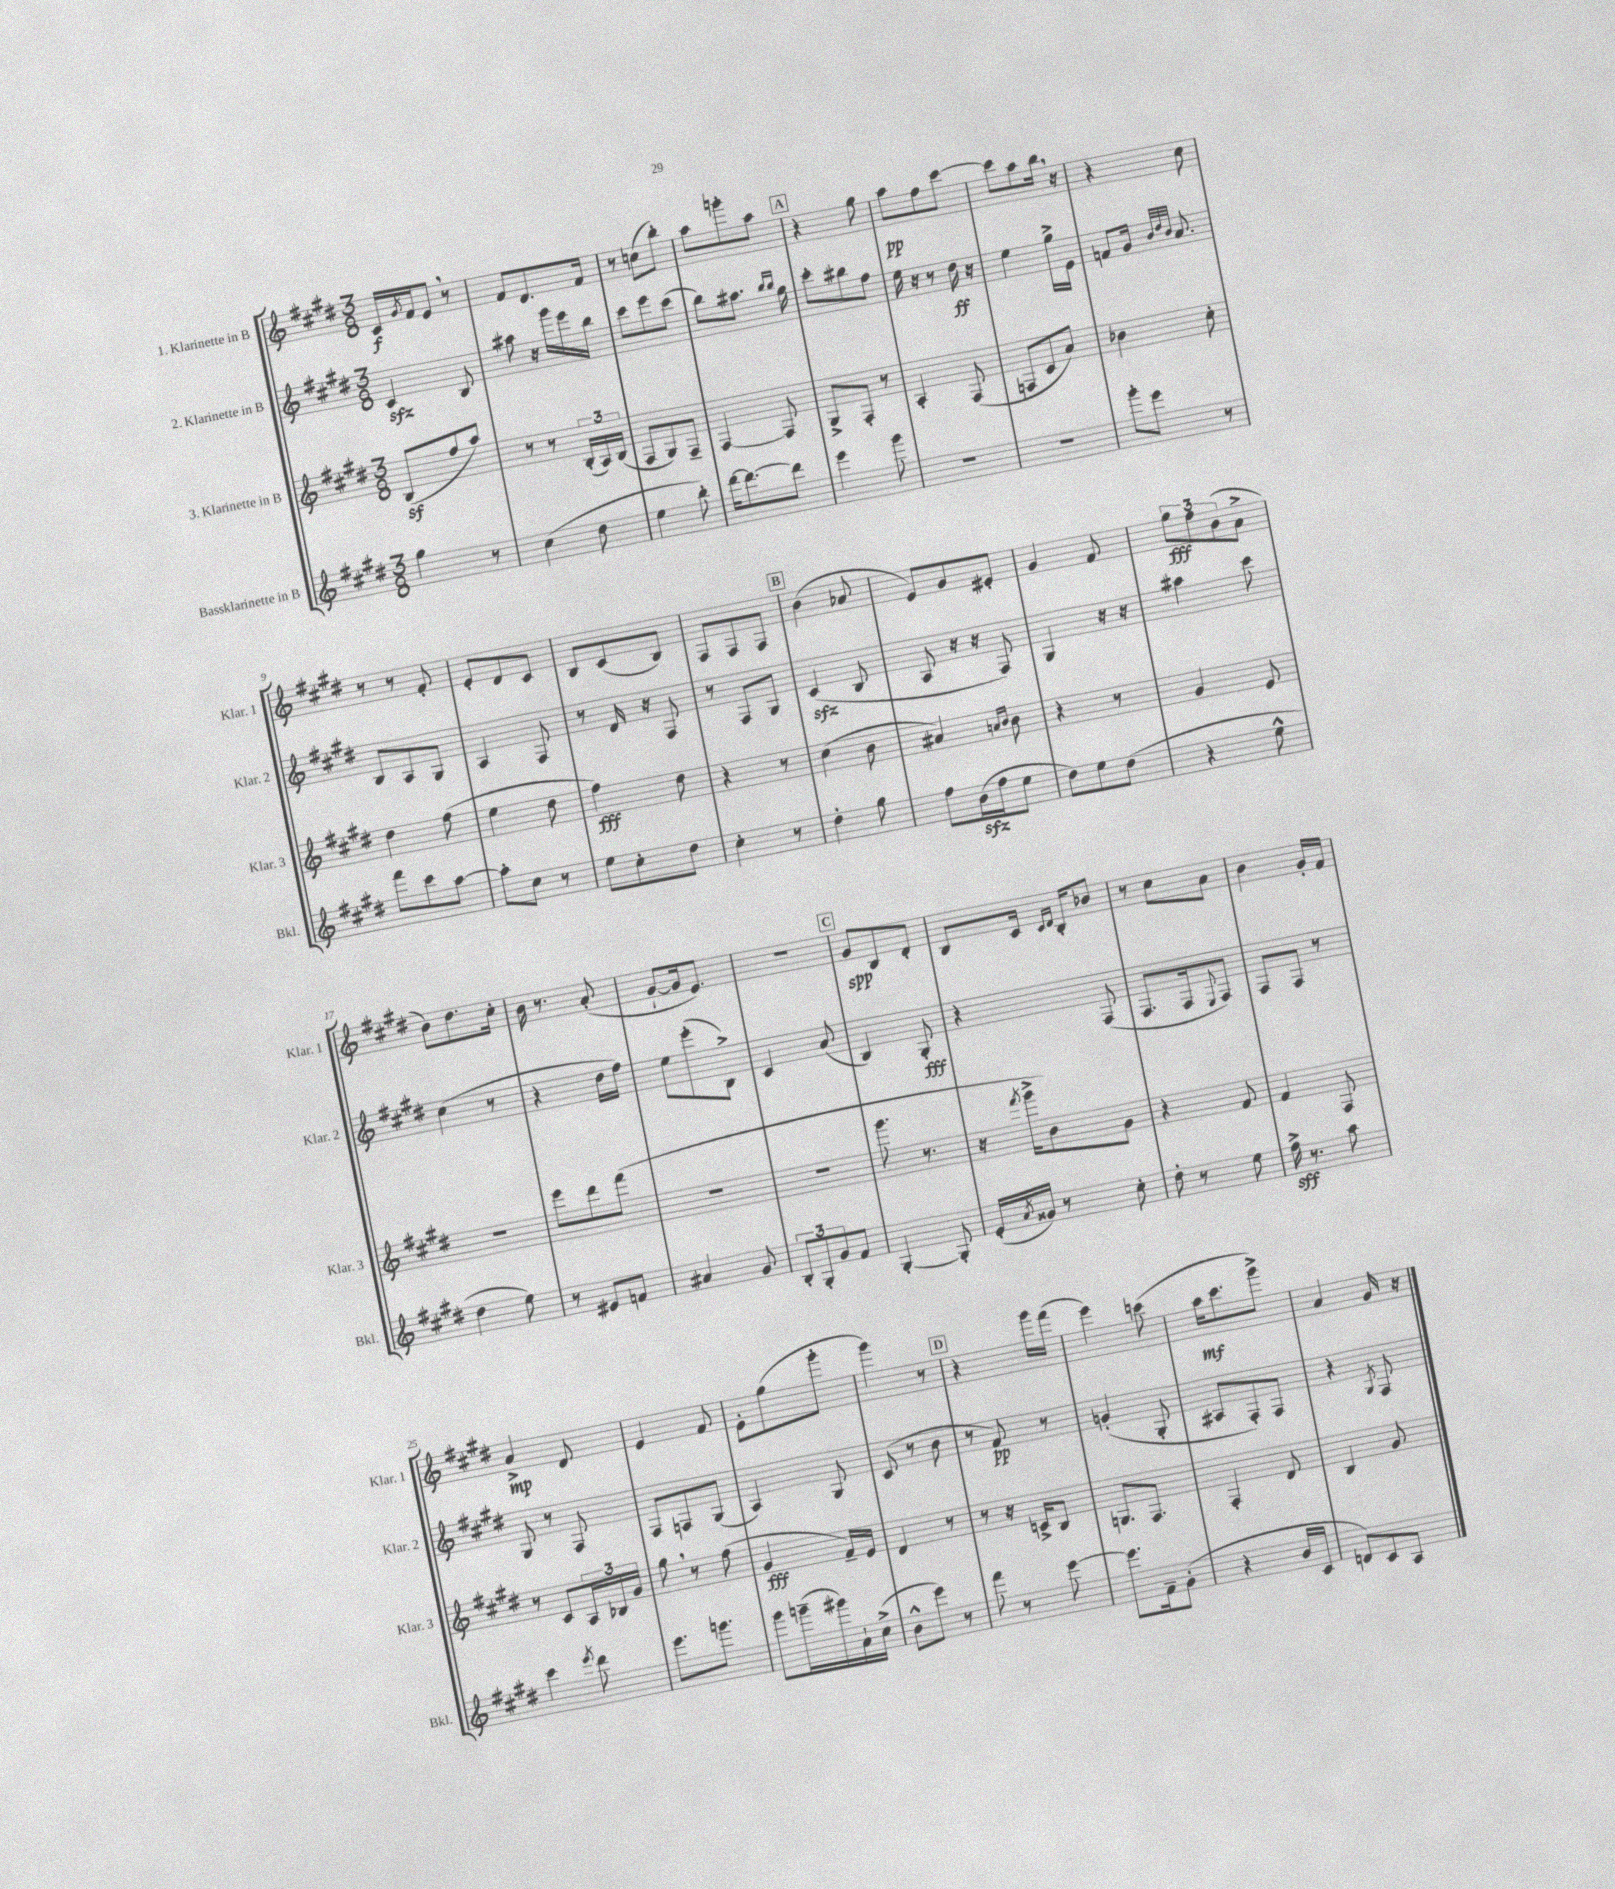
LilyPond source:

<<
\new StaffGroup <<
\new Staff = "s0" \with { instrumentName = "1. Klarinette in B" shortInstrumentName = "Klar. 1" } {
    \clef treble \key e \major \numericTimeSignature \time 3/8
    cis'16\f \acciaccatura { gis'8 } fis'16 e'8 \breathe r8 |
    fis'8 dis'8. fis'16 |
    r8 c''8( b''8-.) |
    a''8 g'''8-. a''8 |
    \mark \markup { \box "A" } r4 gis''8 |
    a''8\pp fis''8 cis'''8~ |
    cis'''8 a''8 b''16 \breathe r16 |
    r4 cis''8 |
    r8 r8 fis'8-. |
    e'8-. dis'8 cis'8 |
    b8 cis'8( b8) |
    fis8 fis8 fis8 |
    \mark \markup { \box "B" } b'4( aes'8 |
    e'8) gis'8 eis'8-. |
    gis'4 fis'8 |
    \tuplet 3/2 { gis''8\fff fis''8 b'8( } a'8-> |
    b'8) dis''8. cis''16-. |
    b'16 r8. a'8-.( |
    gis'8~-! gis'16 e'8.) |
    R4. |
    \mark \markup { \box "C" } gis'8\spp b8 dis'8-. |
    b8 cis'16 \grace { cis'16 dis'16 } b16-. bes'8 |
    r8 cis''8 a'8 |
    b'4 gis'16-. fis'16 |
    a'4->\mp dis'8 |
    e'4 fis'8 |
    e'8-. gis''8( gis'''8-. |
    gis'''4) r8 |
    \mark \markup { \box "D" } r4 gis'''16 fis'''16( |
    e'''4) c'''8( |
    a''16\mf cis'''8. gis'''8->) |
    a'4 gis'16 r16 \bar "|." |
}
\new Staff = "s1" \with { instrumentName = "2. Klarinette in B" shortInstrumentName = "Klar. 2" } {
    \clef treble \key e \major \numericTimeSignature \time 3/8
    cis'4\sfz b8 |
    ais''8 r16 gis'''16 e'''16 b''16 |
    cis'''8 e'''8 cis'''8( |
    b''8) ais''8. \grace { b''16 b''16 } gis''16 |
    \mark \markup { \box "A" } cis'''8-. bis''8 fis''8 |
    e''16 r16 r8 dis''16\ff r16 |
    e''4 gis''16-> e'16 |
    f'8 gis'16 \grace { b'32 dis''32 b'32 } a'8. |
    b8 a8 gis8 |
    a4 fis8 |
    r8 dis'16 r16 fis8 |
    r8 fis8 gis8 |
    \mark \markup { \box "B" } cis'4\sfz( b8 |
    a8 r16 r16 fis8) |
    gis4 r16 r16 |
    ais''4 cis'''8 |
    cis''4( r8 |
    r4 dis''16 fis''16) |
    e''8 e'''8-.( b8->) |
    cis'4 a'8( |
    \mark \markup { \box "C" } b4) gis8-.\fff |
    r4 fis8( |
    fis8. fis16 \appoggiatura { e8 } fis8) |
    fis8 fis8 r8 |
    gis8 r8 fis8 |
    fis8 f8 gis8( |
    a4) gis8 |
    cis'8( r8 b'8 |
    \mark \markup { \box "D" } r8 fis'8\pp) r8 |
    g'4-.( gis8-. |
    ais8 fis8-.) fis8 |
    r4 \acciaccatura { gis8 } fis8 \bar "|." |
}
\new Staff = "s2" \with { instrumentName = "3. Klarinette in B" shortInstrumentName = "Klar. 3" } {
    \clef treble \key e \major \numericTimeSignature \time 3/8
    b8\sf( fis''8 a''8) |
    r8 r8 \tuplet 3/2 { b16-.( a16) b16( } |
    fis8 gis8) fis8-- |
    fis4~ fis8 |
    \mark \markup { \box "A" } gis8-> fis8-. r8 |
    a4-. fis8( |
    f8 cis'8 a'8) |
    bes'4 cis''8-. |
    dis''4 fis''8( |
    e''4 dis''8 |
    fis''4\fff) dis''8 |
    r4 r8 |
    \mark \markup { \box "B" } cis''4( b'8 |
    ais'4) \grace { a'16 b'16 } b'8 |
    r4 r8 |
    gis'4 e'8 |
    R4. |
    e'''8 dis'''8 fis'''8( |
    r4. |
    R4. |
    \mark \markup { \box "C" } gis'''8. r8. |
    r16 \acciaccatura { fis'''8 } gis'''16-> b'8) gis'8 |
    r4 fis'8 |
    fis'4 fis8 |
    r8 cis'8 \tuplet 3/2 { a16 bes16 gis'16 } |
    gis''8 \breathe r8 fis''8( |
    gis'4\fff fis'16--) e'16 |
    dis'4 r8 |
    \mark \markup { \box "D" } r8 r16 c'16-> b8 |
    g8. fis8. |
    fis4-. dis'8 |
    b4 gis'8 \bar "|." |
}
\new Staff = "s3" \with { instrumentName = "Bassklarinette in B" shortInstrumentName = "Bkl." } {
    \clef treble \key e \major \numericTimeSignature \time 3/8
    gis''4 r8 |
    cis''4( dis''8 |
    e''4 b''8-.) |
    dis'''16~ dis'''8.~ dis'''8 |
    \mark \markup { \box "A" } e'''4 gis'''8 |
    R4. |
    R4. |
    gis'''8-. e'''8 r8 |
    fis'''8 cis'''8 a''8~ |
    a''8-. cis''8 r8 |
    e''8 cis''8-. dis''8 |
    cis''4-. r8 |
    \mark \markup { \box "B" } dis''4-. gis''8 |
    fis''8 b'16\sfz( fis''16 e''8 |
    dis''8) e''8 dis''8( |
    r4 e''8-^ |
    dis''4 e''8) |
    r8 eis'8 f'8 |
    ais'4 gis'8 |
    \tuplet 3/2 { b8-. gis8-. gis'8 } fis'8 |
    \mark \markup { \box "C" } gis4~-. gis8-. |
    e'16-.( \acciaccatura { a'8 } gisis'16) r8 cis''8-. |
    dis''8-. r8 e''8 |
    fis''16->\sff r8. a''8 |
    cis'''4 \acciaccatura { e'''8 } dis'''8 |
    e'''8. g'''8. |
    gis'''8 g'''16--( gis'''16) a'16-! cis''16->( |
    b'8-^ e'''8) r8 |
    \mark \markup { \box "D" } fis'''8 r8 e'''8~ |
    e'''8. fis'16-- gis'8-.( |
    r4 b'16 cis'16 |
    d'8) cis'8 a8 \bar "|." |
}
>>
>>
